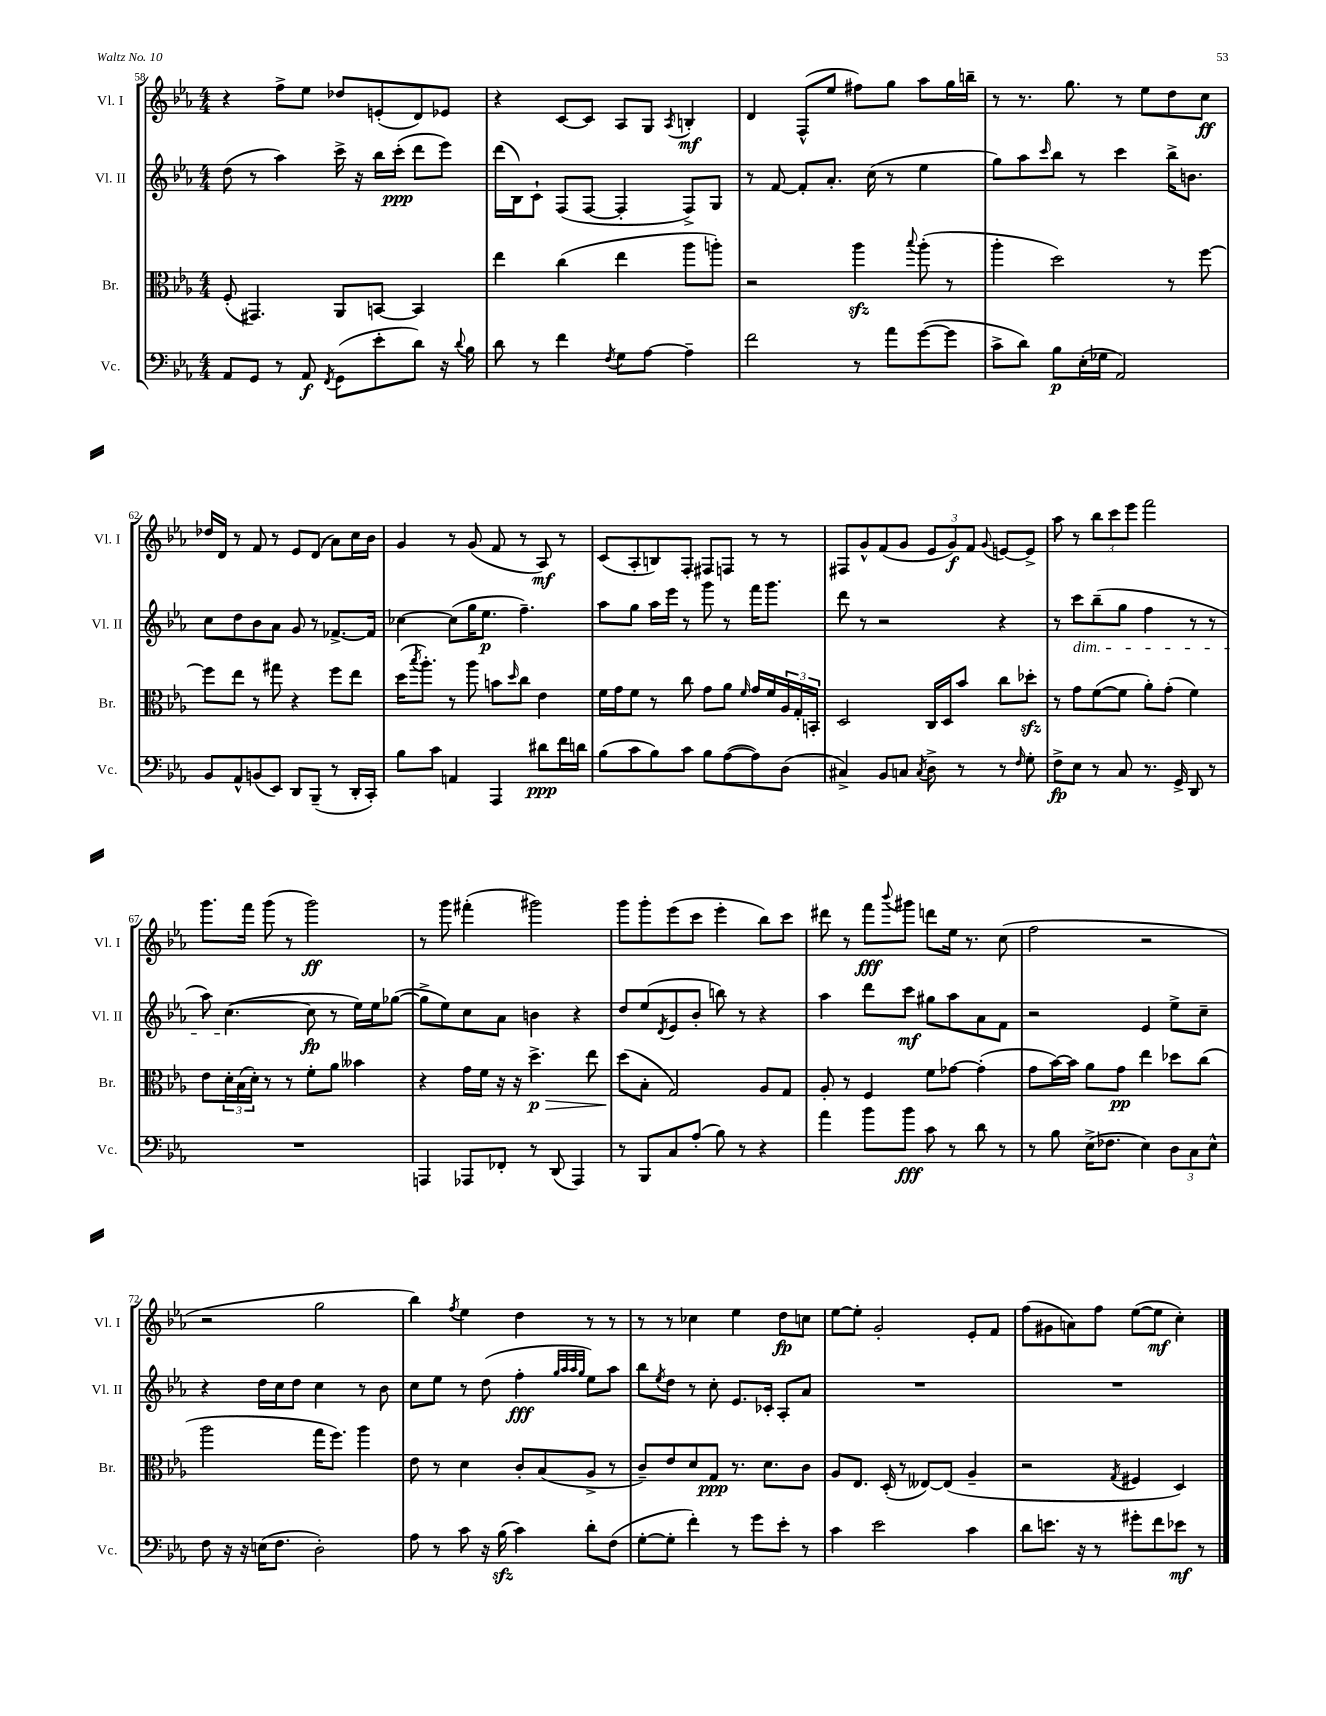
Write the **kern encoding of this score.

**kern	**kern	**kern	**kern
*staff4	*staff3	*staff2	*staff1
*clefF4	*clefC3	*clefG2	*clefG2
*k[b-e-a-]	*k[b-e-a-]	*k[b-e-a-]	*k[b-e-a-]
*M4/4	*M4/4	*M4/4	*M4/4
8AA-	(8F'	(8dd	4r
8GG	4.GG#)	8r	.
8r	.	4aa-)	8ff^
8AA-	.	.	8ee-
8qFF	.	.	.
(8GG	8AA-	16ccc^	8dd-
.	.	16r	.
8e-'	[8BB	16bb-	(8e'
.	.	(16ccc'	.
8d)	4BB]	8ddd	8d)
16r	.	8eee-)	8e-
8qqd	.	.	.
16B-	.	.	.
=	=	=	=
8d	4ee-	(16ddd	4r
.	.	16B-)	.
8r	.	8c`	.
4f	(4cc	(8F	[8c
.	.	[8F	8c]
8qF	.	.	.
8G	4ee-	4F']	8A-
[8A-	.	.	8G
.	.	.	8qA-
4A-~]	8aa-	8F^)	4B'
.	8aa')	8G	.
=	=	=	=
2f	2r	8r	4d
.	.	[8f	.
.	.	8f']	(8F^^
.	.	8.a-'	8ee-
8r	4aa-	.	8ff#)
.	.	(16cc	.
8a-	.	8r	8gg
.	8qqbb-	.	.
([8g	(8aa-'	4ee-	8aa-
8g]	8r	.	16gg
.	.	.	16bb~
=	=	=	=
8c^	4aa-'	8gg)	8r
8d)	.	8aa-	8.r
.	.	16qqccc	.
8B-	2dd)	8bb-	.
.	.	.	8.gg
(16E-'	.	8r	.
16G-	.	.	.
2AA-)	.	4ccc	8r
.	.	.	8ee-
.	8r	16bb-^	8dd
.	.	8.b	.
.	[8ff	.	8cc
=	=	=	=
8BB-	8ff]	8cc	16dd-
.	.	.	16d
8AA-^^	8ee-	8dd	8r
(8BB	8r	8b-	8f
8EE-)	8gg#	8a-	8r
8DD	4r	8g	8e-
(8BBB-~	.	8r	(8d
8r	8ff	[8.f-^	8a-)
16DD'	8ee-	.	16cc
16CC')	.	16f-]	16b-
=	=	=	=
8B-	(16dd	[4cc-	4g
.	8qbb-	.	.
.	8.aa-')	.	.
8c	.	.	.
4AA	8r	(8cc-]	8r
.	8aa-	16gg	(8g
.	.	8.ee-	.
4AAA-	8b	.	8f
.	16qqdd	.	.
.	8cc	4.ff~)	8r
8d#	4e-	.	8A-)
16f	.	.	8r
16d	.	.	.
=	=	=	=
(8B-	16f	8aa-	(8c
.	16g	.	.
8c	8f	8gg	8A-'
8B-)	8r	16aa-	8B)
.	.	16eee-	.
8c	8cc	8r	8F'
8B-	8g	8ggg	8F#
([8A-	8a-	8r	8F
.	16qqf	.	.
8A-])	16g	16fff	8r
.	16f	8.ggg	.
(8D	24A-	.	8r
.	24G'	.	.
.	24BB'	.	.
=	=	=	=
4C#^)	2D	8ddd	8F#
.	.	8r	8g^^
8BB-	.	2r	(8f
8C	.	.	8g
8qC	.	.	.
8D^	16C	.	12e-
.	16D	.	.
.	.	.	12g)
8r	8b-	.	.
.	.	.	12f
.	.	.	8qqg
8r	8cc	4r	[8e
16qqF	.	.	.
8G'	8dd-'	.	8e^]
=	=	=	=
8F^	8r	8r	8aa-
8E-	8g	8ccc	8r
8r	([8f	(8bb-~	12bb-
.	.	.	12ccc
8C	8f]	8gg	.
.	.	.	12eee-
8.r	8a-')	4ff	2fff
.	(8g'	.	.
16GG^	.	.	.
8DD	4f)	8r	.
8r	.	8r	.
=	=	=	=
1r	8e-	8aa-)	8.ggg
.	24d'	([4.cc	.
.	(24B-	.	.
.	.	.	16fff
.	24d')	.	.
.	8r	.	(8ggg
.	8r	.	8r
.	8f'	8cc]	2ggg)
.	8a-	8r	.
.	4b--	16ee-)	.
.	.	16ee-	.
.	.	([8gg-	.
=	=	=	=
4AAA	4r	8gg-^]	8r
.	.	8ee-)	8ggg
8AAA-	16g	8cc	(4fff#'
.	16f	.	.
8FF-'	16r	8a-	.
.	16r	.	.
8r	4.dd^	4b	2ggg#)
(8DD	.	.	.
4AAA-)	.	4r	.
.	8ee-	.	.
=	=	=	=
8r	(8dd	8dd	8ggg
8BBB-	8B-'	(8ee-	8ggg'
.	.	8qd	.
8C	2G)	8e-	(8eee-
(8A-'	.	8b-'	8ccc
8B-)	.	8bb)	4eee-'
8r	.	8r	.
4r	8A-	4r	8bb-)
.	8G	.	8ccc
=	=	=	=
4a-	8A-'	4aa-	8ddd#
.	8r	.	8r
8b-	4F	8ddd	8fff
.	.	.	8qqbbb-
8b-	.	8ccc	8ggg#
8c	8f	8gg#	8ddd
8r	[8g-	8aa-	16ee-
.	.	.	8.r
8d	(4g-']	8a-	.
8r	.	8f	(8cc
=	=	=	=
8r	8g	2r	2ff
8B-	[16b-)	.	.
.	16b-]	.	.
(16E-^	8a-	.	.
8.F-	.	.	.
.	8g	.	.
4E-)	4ee-	4e-	2r
12D	8dd-	8ee-^	.
12C	.	.	.
.	(8cc	8cc~	.
12E-^^	.	.	.
=	=	=	=
8F	2aa-	4r	2r
16r	.	.	.
16r	.	.	.
(16E	.	16dd	.
8.F	.	16cc	.
.	.	8dd	.
2D')	16gg	4cc	2gg
.	8.ff)	.	.
.	4aa-	8r	.
.	.	8b-	.
=	=	=	=
8A-	8e-	8cc	4bb-)
8r	8r	8ee-	.
.	.	.	8qff
8c	4d	8r	4ee-
16r	.	(8dd	.
(16B-	.	.	.
4c)	8c'	4ff'	4dd
.	(8B-	.	.
.	.	32qqgg	.
.	.	32qqaa-	.
.	.	32qqaa-	.
.	.	32qqgg	.
8d'	8A-^	8ee-)	8r
(8F	8r	8aa-	8r
=	=	=	=
[8G'	8c~)	8bb-	8r
.	.	8qee-	.
8G']	8e-	8dd	8r
4f')	8d	8r	4cc-
.	8G	8cc'	.
8r	8.r	8.e-	4ee-
8g	.	.	.
.	8.d	16c-'	.
8e-'	.	8A-'	8dd
8r	8c	8a-	8cc
=	=	=	=
4c	8A-	1r	[8ee-
.	8.E-	.	8ee-']
2e-	.	.	2g'
.	(16D'	.	.
.	8r	.	.
.	[8E--)	.	.
.	(8E--]	.	.
4c	4A-~	.	8e-'
.	.	.	8f
=	=	=	=
8d	2r	1r	(8ff
8.e	.	.	8g#
.	.	.	8a)
16r	.	.	.
8r	.	.	8ff
.	8qG	.	.
8g#'	4F#	.	([8ee-
8f	.	.	8ee-]
8e-	4D)	.	4cc')
8r	.	.	.
==	==	==	==
*-	*-	*-	*-
